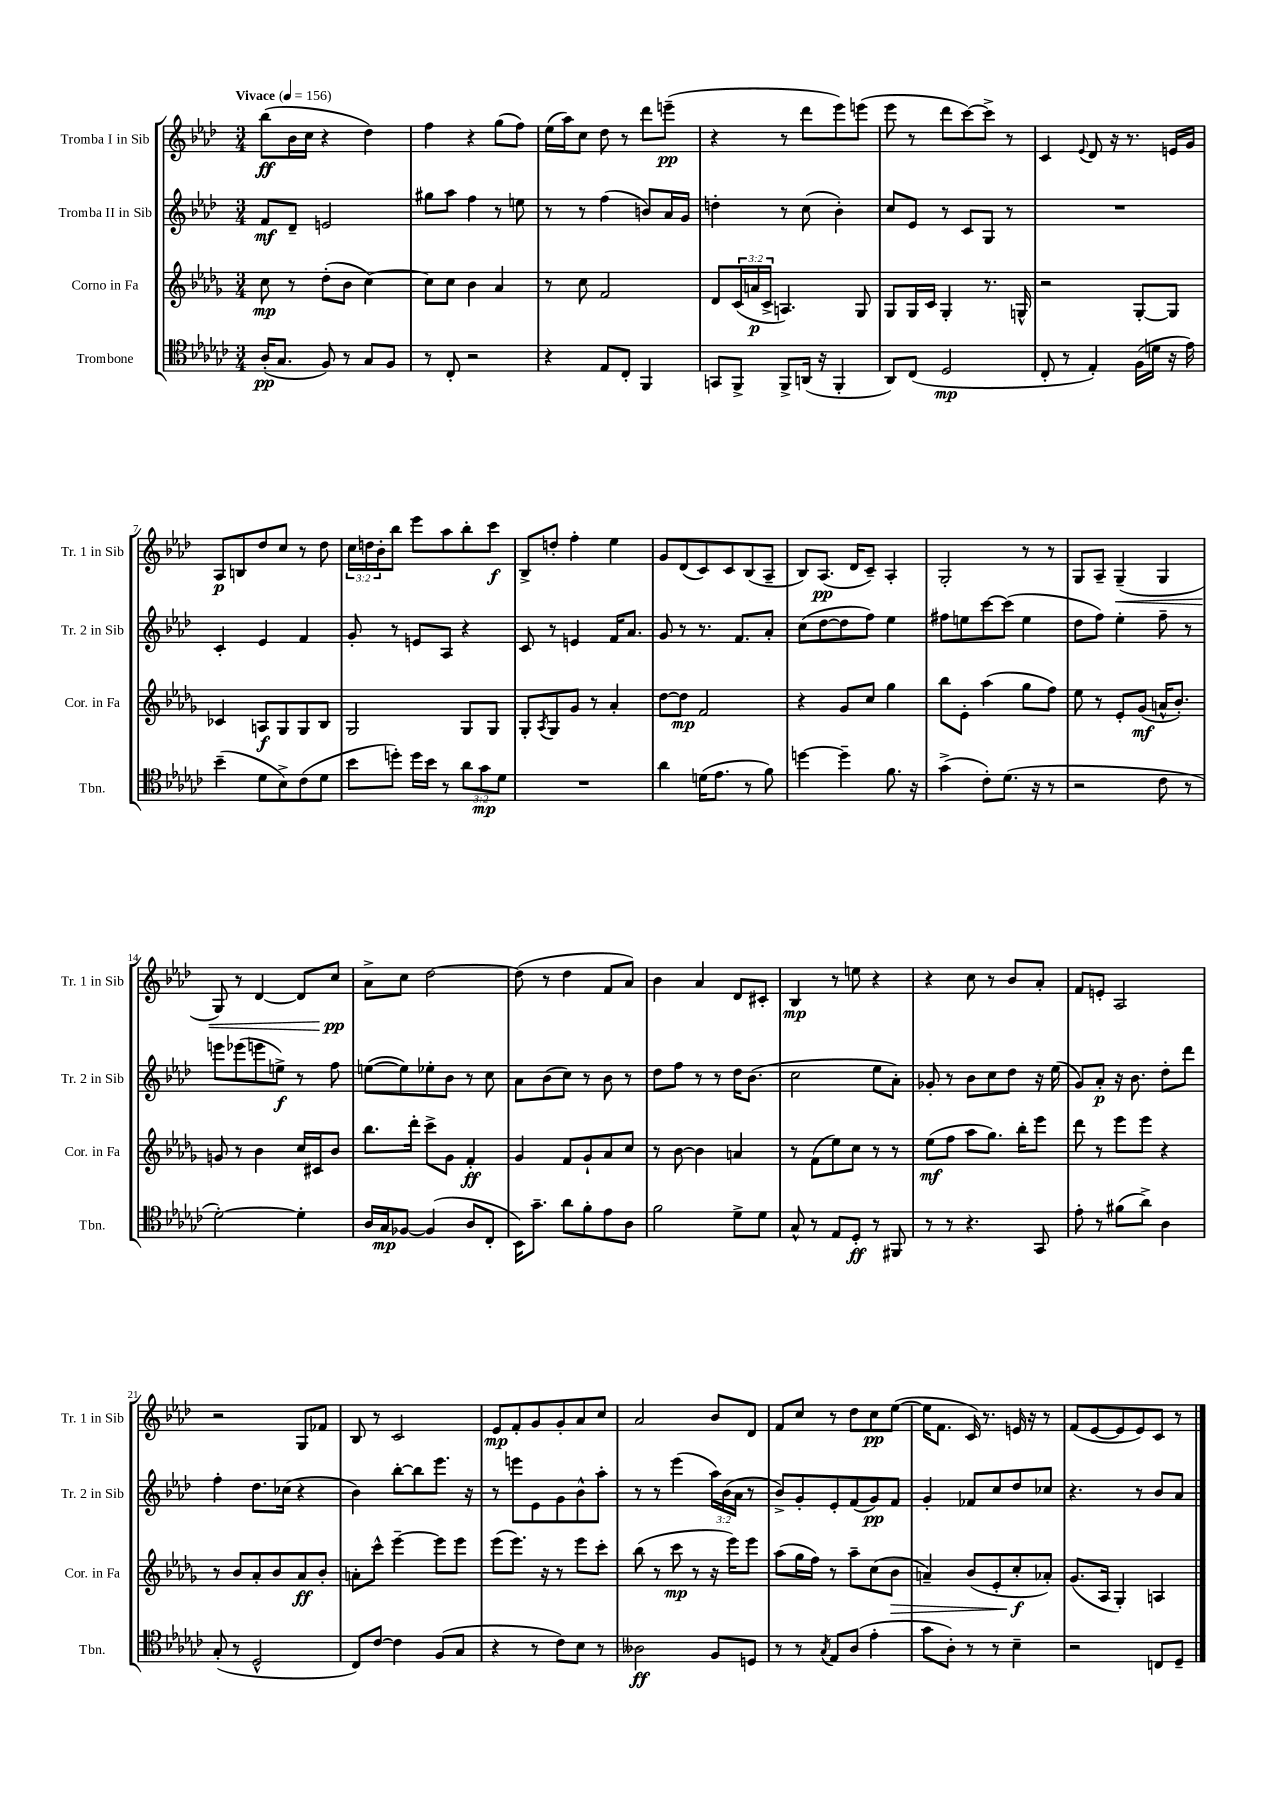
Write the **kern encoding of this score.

**kern	**kern	**kern	**kern
*staff4	*staff3	*staff2	*staff1
*clefC4	*clefG2	*clefG2	*clefG2
*k[b-e-a-d-g-c-]	*k[b-e-a-d-g-]	*k[b-e-a-d-]	*k[b-e-a-d-]
*M3/4	*M3/4	*M3/4	*M3/4
*MM156	*MM156	*MM156	*MM156
(16A-'/LK	8cc\	8f/L	(8bb-\L
8.G-/J	.	.	.
.	8r	8d-~/J	16b-\L
.	.	.	16cc\JJ
8F/)	(8dd-'\L	2e/	4r
8r	8b-\J	.	.
8G-/L	[4cc\)	.	4dd-\)
8F/J	.	.	.
=	=	=	=
8r	8cc\]L	8gg#\L	4ff\
8C-'/	8cc\J	8aa-\J	.
2r	4b-\	4ff\	4r
.	4a-/	8r	(8gg\L
.	.	8ee\	8ff\J)
=	=	=	=
4r	8r	8r	(16ee-\LL
.	.	.	16aa-\J)
.	8cc\	8r	8cc\J
8E-/L	2f/	(4ff\	8dd-\
8C-'/J	.	.	8r
4FF/	.	8b/L)	8ddd-\L
.	.	16a-/L	(8eee~\J
.	.	16g/JJ	.
=	=	=	=
8GG/L	8d-/L	4dd'\	4r
8FF^/J	(24c/L	.	.
.	24a/	.	.
.	24c^/JJ	.	.
8FF^/L	4.A/)	8r	8r
(16AA/Jk	.	(8cc\	8ddd-\L
16r	.	.	.
4FF'/	.	4b-'\)	8eee-\)
.	8G-/	.	(8eee\J
=	=	=	=
8AA-/L)	8G-/L	8cc/L	8eee-\
(8C-/J	16G-/L	8e-/J	8r
.	16c/JJ	.	.
2D-/	4G-'/	8r	8ddd-\L
.	.	8c/L	[8ccc\)
.	8.r	8G/J	8ccc^\]J
.	.	8r	8r
.	16G^^/	.	.
=	=	=	=
8C-'/	2r	2.r	4c/
8r	.	.	.
.	.	.	8qqe-/
4E-'/)	.	.	8d-/
.	.	.	16r
.	.	.	8.r
(16F\LL	[8G-'/L	.	.
16d\JJ	.	.	.
16r	8G-/]J	.	16e/LL
16e-\)	.	.	16g/JJ
=	=	=	=
(4b-~\	4c-/	4c'/	8A-/L
.	.	.	8B/
8d-\L	8A/L	4e-/	8dd-/
8B-^\)	8G-/	.	8cc/J
(8c-\	8G-/	4f/	8r
8d-\J	8B-/J	.	8dd-\
=	=	=	=
8b-\L	2G-/	8g'/	24cc\LL
.	.	.	24dd\
.	.	.	24b-'\J
8dd'\J)	.	8r	8bb-\J
16dd\LL	.	8e/L	8eee-\L
16b-\JJ	.	.	.
8r	.	8A-/J	8aa-\
12a-\L	8G-/L	4r	8bb-'\
12g-\	.	.	.
.	8G-/J	.	8ccc\J
12d-\J	.	.	.
=	=	=	=
2.r	8G-'/L	8c/	8B-^/L
.	8qA-/	.	.
.	8G-/	8r	8dd'/J
.	8g-/J	4e/	4ff'\
.	8r	.	.
.	4a-'/	16f/LK	4ee-\
.	.	8.a-/J	.
=	=	=	=
4a-\	[8dd-\L	8g/	8g/L
.	8dd-\]J	8r	(8d-/
(16d\LK	2f/	8.r	8c/)
8.e-\J	.	.	.
.	.	.	8c/
.	.	8.f/L	.
8r	.	.	(8B-/
8f\)	.	8a-'/J	8A-~/J
=	=	=	=
[4dd\	4r	(8cc\L	8B-/L)
.	.	[8dd-\	(8.A-/J
4dd~\]	8g-/L	8dd-\]	.
.	.	.	16d-/LK
.	8cc/J	8ff\J)	8c~/J)
8.f\	4gg-\	4ee-\	4A-'/
16r	.	.	.
=	=	=	=
(4g-^\	8bb-\L	8ff#\L	2G'/
.	8e-'\J	8ee\	.
8c-'\L)	(4aa-\	[8ccc\	.
(8.d-\J	.	(8ccc\]J	.
.	8gg-\L	4ee\	8r
16r	.	.	.
8r	8ff\J)	.	8r
=	=	=	=
2r	8ee-\	8dd-\L	8G/L
.	8r	8ff\J)	8A-~/J
.	8e-'/L	4ee-'\	(4G~/
.	(8g-/J	.	.
8c-\	16a^^/LK	8ff~\	4G/
.	8.b-'/J)	.	.
8r	.	8r	.
=	=	=	=
[2d-'\)	8g/	8eee\L	8G/)
.	8r	(8eee-\	8r
.	4b-\	8eee\	[4d-/
.	.	8ee^\J)	.
4d-'\]	16cc/LL	8r	8d-/]L
.	16c#/J	.	.
.	8b-/J	8ff\	8cc/J
=	=	=	=
16A-/LL	8.bb-\L	([8ee\L	8a-^\L
16G-/J	.	.	.
[8F-/J	.	8ee\])	8cc\J
.	16ddd-'\Jk	.	.
(4F-/]	8ccc^\L	8ee-'\	[2dd-\
.	8g-\J	8b-\J	.
8A-/L	4f'/	8r	.
8C-'/J	.	8cc\	.
=	=	=	=
16BB-\LK)	4g-/	8a-\L	(8dd-\]
8.g-~\J	.	.	.
.	.	(8b-\	8r
8a-\L	8f/L	8cc\J)	4dd-\
8f'\	8g-`/	8r	.
8e-\	8a-/	8b-\	8f/L
8A-\J	8cc/J	8r	8a-/J)
=	=	=	=
2f\	8r	8dd-\L	4b-\
.	[8b-\	8ff\J	.
.	4b-\]	8r	4a-/
.	.	8r	.
8d-^\L	4a/	16dd-\LK	8d-/L
.	.	(8.b-\J	.
8d-\J	.	.	8c#'/J
=	=	=	=
8G-^^/	8r	2cc\	4B-/
8r	(8f\L	.	.
8E-/L	8ee-\)	.	8r
8D-'/J	8cc\J	.	8ee\
8r	8r	8ee-\L	4r
8FF#/	8r	8a-'\J)	.
=	=	=	=
8r	(8ee-\L	8g-'/	4r
8r	8ff\J	8r	.
4.r	8aa-\L	8b-\L	8cc\
.	8.gg-\J)	8cc\	8r
.	.	8dd-\J	8b-/L
.	16bb-'\LK	.	.
8GG-/	8eee-\J	16r	8a-'/J
.	.	(16ee-\	.
=	=	=	=
8e-'\	8ddd-\	8g/L)	8f/L
8r	8r	8a-'/J	8e'/J
(8f#\L	8eee-\L	16r	2A-/
.	.	8.b-\	.
8a-^\J)	8eee-\J	.	.
4A-\	4r	8dd-'\L	.
.	.	8ddd-\J	.
=	=	=	=
(8G-'/	8r	4ff'\	2r
8r	8b-/L	.	.
2D-^^/	8a-'/	8.dd-\L	.
.	8b-/	.	.
.	.	(16cc-\Jk	.
.	8a-/	4r	8G/L
.	8b-'/J	.	8f-/J
=	=	=	=
8C-/L)	8a'\L	4b-\)	8B-/
[8c-/J	8ccc^^\J	.	8r
4c-\]	[4eee-~\	[8bb-'\L	2c/
.	.	8bb-\]	.
(8F/L	8eee-\]L	8.eee-\J	.
8G-/J	8eee-\J	.	.
.	.	16r	.
=	=	=	=
4r	(8eee-\L	8r	8e-/L
.	8.eee-\J)	8eee\L	8f'/
8r	.	8e-\	8g/
.	16r	.	.
8c-\L)	8r	8g\	8g'/
8B-\J	8eee-\L	8b-^^\	8a-/
8r	8ccc'\J	8aa-'\J	8cc/J
=	=	=	=
2A--\	(8bb-\	8r	2a-/
.	8r	8r	.
.	8ccc\	(4eee-\	.
.	8r	.	.
8F/L	16r	24aa-\LL)	8b-/L
.	.	(24b-\	.
.	16eee-\LK)	.	.
.	.	24a-\JJ	.
8D/J	8eee-\J	8r	8d-/J
=	=	=	=
8r	(8aa-\L	8b-^/L)	8f/L
8r	16gg-\L	8g'/	8cc/J
.	16ff\JJ)	.	.
8qG-/	.	.	.
8E-/L	8r	8e-'/	8r
(8A-/J	8aa-~\L	(8f/	8dd-\L
4e-'\	(8cc\	8g/)	8cc\
.	8b-\J	8f/J	([8ee-\J
=	=	=	=
8g-\L	4a~/)	4g'/	16ee-\]LK
.	.	.	8.f\J
8A-'\J)	.	.	.
8r	(8b-/L	8f-/L	16c/)
.	.	.	8.r
8r	8e-'/	8cc/	.
4B-~\	8cc'/	8dd-/	16e/
.	.	.	16r
.	8a-'/J)	8cc-/J	8r
=	=	=	=
2r	(8.g-/L	4.r	(8f/L
.	.	.	[8e-/
.	16A-/Jk	.	.
.	4G-'/)	.	8e-/]
.	.	8r	8e-/)
8C/L	4A/	8b-/L	8c/J
8D-~/J	.	8a-/J	8r
==	==	==	==
*-	*-	*-	*-
